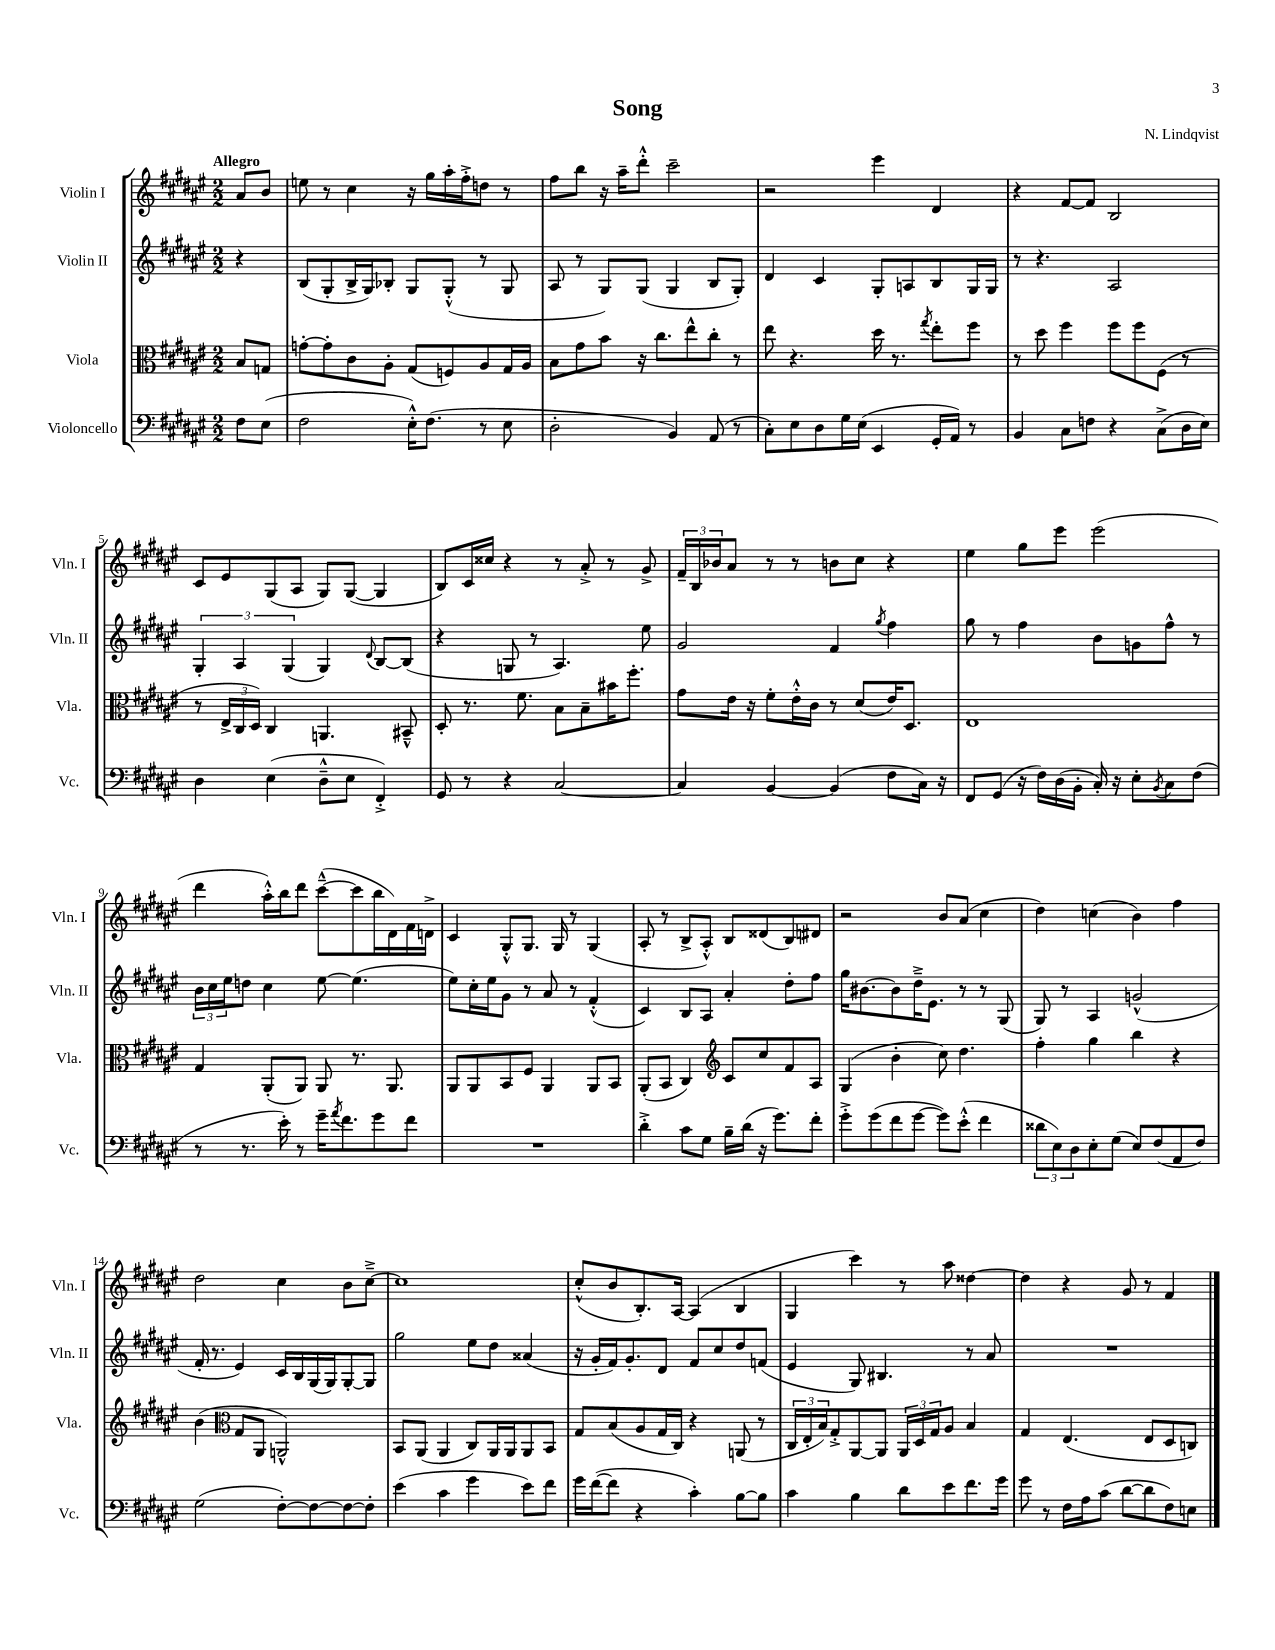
\header { title = "Song" composer = "N. Lindqvist" }
<<
\new StaffGroup <<
\new Staff = "s0" \with { instrumentName = "Violin I" shortInstrumentName = "Vln. I" } {
    \clef treble \key fis \major \numericTimeSignature \time 2/2 \partial 4 \tempo "Allegro"
    ais'8 b'8 |
    e''8 r8 cis''4 r16 gis''16 ais''16-. fis''16-.-> d''8 r8 |
    fis''8 b''8 r16 ais''16-- dis'''8-.-^ cis'''2-- |
    r2 eis'''4 dis'4 |
    r4 fis'8~ fis'8 b2 |
    cis'8 eis'8 gis8( ais8 gis8) gis8~( gis4 |
    b8) cis'16 cisis''16 r4 r8 ais'8-.-> r8 gis'8-> |
    \tuplet 3/2 { fis'16-- b16 bes'16 } ais'8 r8 r8 b'8 cis''8 r4 |
    eis''4 gis''8 eis'''8 eis'''2( |
    dis'''4 ais''16-.-^) b''16 dis'''8 cis'''8~---^( cis'''8 b''16 dis'16) fis'16 d'16-> |
    cis'4 gis8-.-^ gis8. gis16 r8 gis4( |
    ais8-. r8 b8-> ais8-.-^) b8 disis'8( b8) dis'8 |
    r2 b'8 ais'8( cis''4 |
    dis''4) c''4( b'4) fis''4 |
    dis''2 cis''4 b'8 cis''8~---> |
    cis''1 |
    cis''8-.-^( b'8 b8.-.) ais16~ ais4( b4 |
    gis4 cis'''4) r8 ais''8 disis''4~ |
    disis''4 r4 gis'8 r8 fis'4 \bar "|." |
}
\new Staff = "s1" \with { instrumentName = "Violin II" shortInstrumentName = "Vln. II" } {
    \clef treble \key fis \major \numericTimeSignature \time 2/2 \partial 4
    r4 |
    b8( gis8-. b16-> gis16) bes8-. gis8 gis8-.-^( r8 gis8 |
    ais8 r8 gis8) gis8( gis4 b8 gis8-.) |
    dis'4 cis'4 gis8-. a8 b8 gis16 gis16 |
    r8 r4. ais2 |
    \tuplet 3/2 { gis4-. ais4 gis4( } gis4) \appoggiatura { dis'8 } b8~ b8( |
    r4 g8 r8 ais4.) eis''8 |
    gis'2 fis'4 \acciaccatura { gis''8 } fis''4 |
    gis''8 r8 fis''4 b'8 g'8 fis''8-^ r8 |
    \tuplet 3/2 { b'16 cis''16 eis''16 } d''8 cis''4 eis''8~ eis''4.( |
    eis''8) cis''16-. eis''16 gis'8 r8 ais'8 r8 fis'4-.-^( |
    cis'4) b8 ais8 ais'4-. dis''8-. fis''8 |
    gis''16 bis'8.~ bis'8 dis''16---> eis'8. r8 r8 gis8( |
    gis8) r8 ais4 g'2-^( |
    fis'16-. r8. eis'4) cis'16 b16 gis16( gis16) gis8~-. gis8 |
    gis''2 eis''8 dis''8 aisis'4( |
    r16 gis'16-. fis'16) gis'8.-. dis'8 fis'8 cis''8 dis''8 f'8( |
    eis'4 gis8) bis4. r8 ais'8 |
    R1 \bar "|." |
}
\new Staff = "s2" \with { instrumentName = "Viola" shortInstrumentName = "Vla." } {
    \clef alto \key fis \major \numericTimeSignature \time 2/2 \partial 4
    b8 g8 |
    g'8~-. g'8-. cis'8 ais8-. gis8( f8) ais8 gis16 ais16 |
    b8 gis'8 b'8 r16 cis''8. eis''8-^ cis''8-. r8 |
    eis''8 r4. dis''16 r8. \acciaccatura { gis''8 } eis''8-. fis''8 |
    r8 dis''8 fis''4 fis''8 fis''8 fis8( r8 |
    r8 \tuplet 3/2 { eis16-> cis16 dis16) } cis4 a,4. bis,8---^ |
    dis8-. r8. fis'8. b8 b8-- bis'16 fis''8.-. |
    gis'8 eis'16 r16 fis'8-. eis'16-.-^ cis'16 r8 dis'8( eis'16) dis8. |
    eis1 |
    gis4 ais,8-.( ais,8) ais,8 r8. ais,8. |
    ais,8 ais,8 b,8 fis8 ais,4 ais,8 b,8 |
    ais,8-.( b,8 cis4) \clef treble cis'8 cis''8 fis'8 ais8 |
    gis4( b'4-. cis''8) dis''4. |
    fis''4-. gis''4 b''4 r4 |
    b'4( \clef alto gis8 ais,8 a,2-^) |
    b,8 ais,8( ais,4 cis8) ais,16 ais,16 ais,8 b,8 |
    gis8 b8( ais8 gis16 cis16) r4 a,8( r8 |
    \tuplet 3/2 { cis16 eis16-. b16) } gis8-.-> ais,8~ ais,8 \tuplet 3/2 { ais,16 dis16 gis16 } ais8 b4 |
    gis4 eis4.( eis8 dis8 c8) \bar "|." |
}
\new Staff = "s3" \with { instrumentName = "Violoncello" shortInstrumentName = "Vc." } {
    \clef bass \key fis \major \numericTimeSignature \time 2/2 \partial 4
    fis8 eis8( |
    fis2 eis16-.-^) fis8.( r8 eis8 |
    dis2-. b,4) ais,8( r8 |
    cis8-.) eis8 dis8 gis16 eis16( eis,4 gis,16-. ais,16) r8 |
    b,4 cis8 f8 r4 cis8->( dis16 eis16) |
    dis4 eis4( dis8---^ eis8 fis,4-.->) |
    gis,8 r8 r4 cis2~ |
    cis4 b,4~ b,4( fis8 cis16) r16 |
    fis,8 gis,8( r16 fis16) dis16( b,16-. cis16-.) r16 eis8-. \acciaccatura { b,8 } cis8 fis8( |
    r8 r8. eis'16-.) r8 gis'16-- \acciaccatura { ais'8 } fis'8. gis'8 fis'8 |
    R1 |
    dis'4-.-> cis'8 gis8 b16-- dis'16( r16 gis'8.) fis'8-. |
    gis'8-.-> gis'8( fis'8 gis'8~ gis'8) eis'8-.-^( fis'4 |
    \tuplet 3/2 { disis'8 eis8) dis8 } eis8-. gis8( eis8) fis8( ais,8 fis8) |
    gis2( fis8~-.) fis8~ fis8~ fis8-. |
    eis'4( cis'4 gis'4 eis'8) fis'8 |
    gis'16 fis'16~( fis'8 r4 cis'4-.) b8~ b8 |
    cis'4 b4 dis'8 eis'8 fis'8. gis'16 |
    gis'8 r8 fis16 ais16 cis'8( dis'8~ dis'8 fis8) e8 \bar "|." |
}
>>
>>
